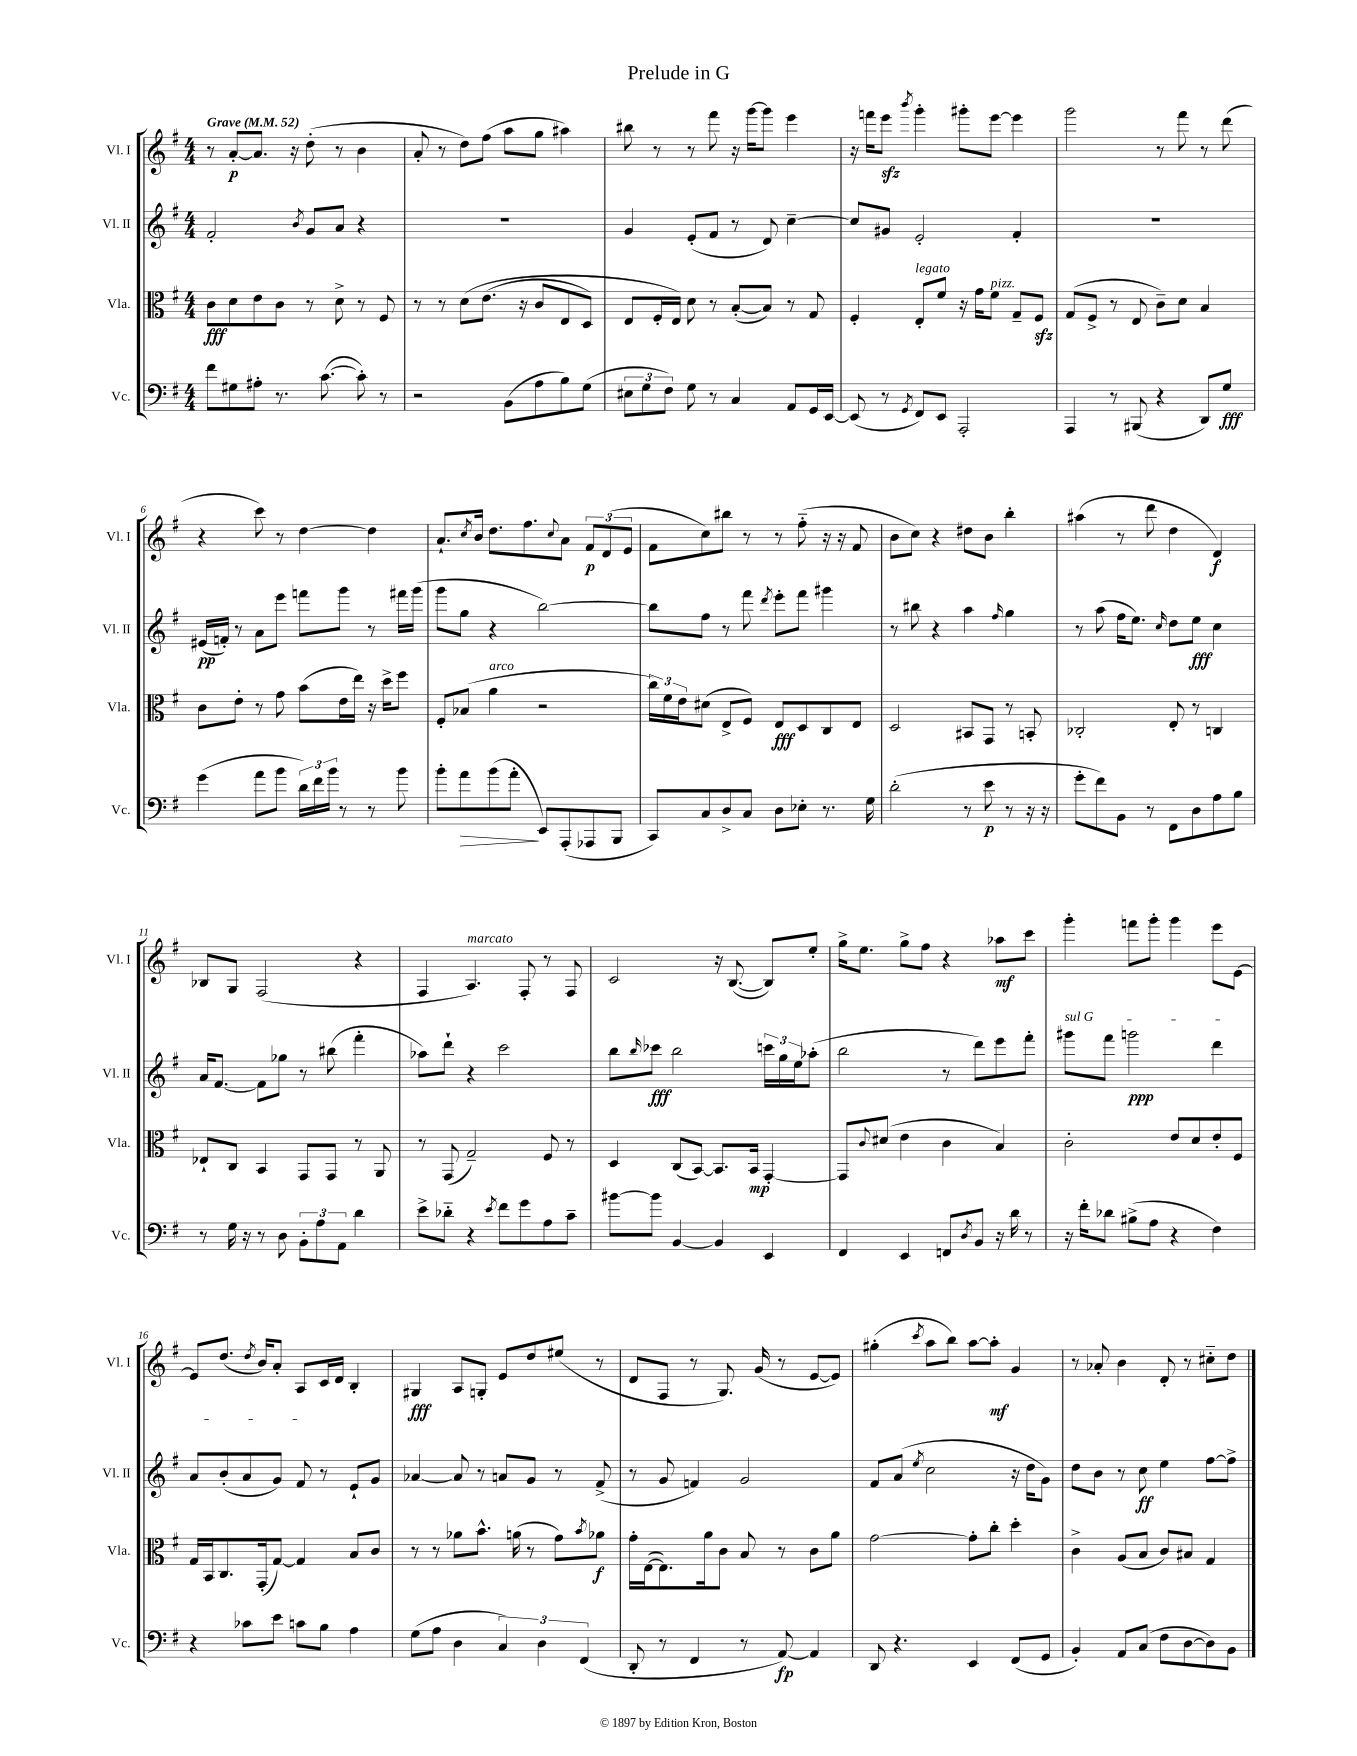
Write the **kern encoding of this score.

**kern	**dynam	**kern	**dynam	**kern	**dynam	**kern	**dynam
*part4	*part4	*part3	*part3	*part2	*part2	*part1	*part1
*staff4	*staff4	*staff3	*staff3	*staff2	*staff2	*staff1	*staff1
*I"Vc.	*	*I"Vla.	*	*I"Vl. II	*	*I"Vl. I	*
*I'Vc.	*	*I'Vla.	*	*I'Vl. II	*	*I'Vl. I	*
*clefF4	*	*clefC3	*	*clefG2	*	*clefG2	*
*k[f#]	*	*k[f#]	*	*k[f#]	*	*k[f#]	*
*M4/4	*	*M4/4	*	*M4/4	*	*M4/4	*
*MM52	*	*MM52	*	*MM52	*	*MM52	*
=1	=1	=1	=1	=1	=1	=1	=1
!	!	!	!	!	!	!LO:TX:a:B:t=Grave	!
8f#\L	.	8c\L	fff	2f#'/	.	8r	.
8G#X\	.	8d\	.	.	.	[8a'/L	p
8A#X'\J	.	8e\	.	.	.	8.a/J]	.
8.r	.	8c\J	.	.	.	.	.
.	.	.	.	.	.	16r	.
.	.	.	.	8qb/	.	.	.
.	.	8r	.	8g/L	.	(8dd'\	.
([8.c\	.	.	.	.	.	.	.
.	.	8d^\	.	8a/J	.	8r	.
8c'\])	.	8r	.	4r	.	4b\	.
8r	.	8F#/	.	.	.	.	.
=2	=2	=2	=2	=2	=2	=2	=2
2r	.	8r	.	1r	.	8a'/	.
.	.	8r	.	.	.	8r	.
.	.	(8d\L	.	.	.	8dd\L)	.
.	.	(8.e\J	.	.	.	(8ff#\J	.
(8BB\L	.	.	.	.	.	8aa\L	.
.	.	16r	.	.	.	.	.
8A\	.	8c/L	.	.	.	8gg\J	.
8B\)	.	8E/	.	.	.	4aa#X\)	.
(8G\J	.	8D/J)	.	.	.	.	.
=3	=3	=3	=3	=3	=3	=3	=3
12E#X\L	.	8E/L	.	4g/	.	8bb#X\	.
12G\	.	.	.	.	.	.	.
.	.	16F#'/L	.	.	.	8r	.
12F#\J)	.	.	.	.	.	.	.
.	.	16E/JJ)	.	.	.	.	.
8G\	.	8d\	.	(8e'/L	.	8r	.
8r	.	8r	.	8f#/J	.	8fff#\	.
4C/	.	([8B'/L	.	8r	.	16r	.
.	.	.	.	.	.	[16ggg\KL	.
.	.	8B/J])	.	8d/)	.	8ggg\J]	.
8AA/L	.	8r	.	[4cc~\	.	4eee\	.
16GG/L	.	8G/	.	.	.	.	.
[16EE/JJ	.	.	.	.	.	.	.
=4	=4	=4	=4	=4	=4	=4	=4
(8EE/]	.	4F#'/	.	8cc/L]	.	16r	.
.	.	.	.	.	.	16fffn\KL	.
8r	.	.	.	8g#X/J	.	8eeezz\J	.
8qGG/	.	.	.	.	.	8qbbb/	.
!	!	!LO:TX:a:i:t=legato	!	!	!	!	!
8FF#/L)	.	8E'/L	.	2e'/	.	4ggg'\	.
8EE/J	.	8f#/J	.	.	.	.	.
2AAA'/	.	16r	.	.	.	8ggg#X'\L	.
.	.	16g\KL	.	.	.	.	.
!	!	!LO:TX:a:i:t=pizz.	!	!	!	!	!
.	.	8f#\J	.	.	.	[8eee\J	.
.	.	8G~/L	.	4f#'/	.	4eee\]	.
.	.	8F#zz/J	.	.	.	.	.
=5	=5	=5	=5	=5	=5	=5	=5
4AAA/	.	(8G/L	.	1r	.	2ggg\	.
.	.	8F#^/J	.	.	.	.	.
8r	.	8r	.	.	.	.	.
(8BBB#X/	.	8E/	.	.	.	.	.
4r	.	8c~\L)	.	.	.	8r	.
.	.	8d\J	.	.	.	8fff#\	.
8DD/L)	.	4B/	.	.	.	8r	.
8G/J	fff	.	.	.	.	(8ddd\	.
!!LO:LB:g=z
=6	=6	=6	=6	=6	=6	=6	=6
(4g\	.	8c\L	.	(16e#X/LL	pp	4r	.
.	.	.	.	16fn'/JJ)	.	.	.
.	.	8e'\J	.	8r	.	.	.
8a\L	.	8r	.	8a\L	.	8ccc\)	.
8b\J	.	8g\	.	8eee\J	.	8r	.
24d\LL)	.	(8b\L	.	8fffn\L	.	[4dd\	.
24f#\	.	.	.	.	.	.	.
24b\JJ	.	.	.	.	.	.	.
8r	.	16e\L	.	8ggg\J	.	.	.
.	.	16ee\JJ)	.	.	.	.	.
8r	.	16r	.	8r	.	4dd\]	.
.	.	16dd^\KL	.	.	.	.	.
8b\	.	8ff#\J	.	16fff#X\LL	.	.	.
.	.	.	.	(16ggg\JJ	.	.	.
=7	=7	=7	=7	=7	=7	=7	=7
8b'\L	.	8F#'/L	.	8ggg\L	.	8.a`/L	.
!	!LO:HP:b	!	!	!	!	!	!
8a\	>	(8B-X/J	.	8gg\J	.	.	.
.	.	.	.	.	.	8qcc/	.
.	.	.	.	.	.	16b/Jk	.
!	!	!LO:TX:a:i:t=arco	!	!	!	!	!
(8b\	.	4a\	.	4r	.	8.dd\L	.
8a'\J	.	.	.	.	.	.	.
.	.	.	.	.	.	8.ff#\	.
8EE/L)	]	2r	.	[2bb\)	.	.	.
.	.	.	.	.	.	8qqcc/	.
(8AAA'/	.	.	.	.	.	8a\J	.
8AAA-X/	.	.	.	.	.	12f#/L	p
.	.	.	.	.	.	(12d/	.
8BBB/J	.	.	.	.	.	.	.
.	.	.	.	.	.	12e/J	.
=8	=8	=8	=8	=8	=8	=8	=8
8CC/L)	.	24cc\LL)	.	8bb\L]	.	8f#\L	.
.	.	24f#\	.	.	.	.	.
.	.	24e\J	.	.	.	.	.
8C/	.	(8d#X\J	.	8ff#\J	.	8cc\)	.
8D^/	.	8E^/L	.	8r	.	8bb#X\J	.
8C/J	.	8F#/J)	.	8fff#\	.	8r	.
.	.	.	.	8qddd/	.	.	.
8D\L	.	8E/L	fff	8eee'\L	.	8r	.
8E-X'\J	.	8D/	.	8fff#\J	.	(8ff#\	.
8.r	.	8C/	.	4ggg#X\	.	16r	.
.	.	.	.	.	.	16r	.
.	.	8E/J	.	.	.	8f#/	.
16G\	.	.	.	.	.	.	.
=9	=9	=9	=9	=9	=9	=9	=9
(2d'\	.	2D/	.	8r	.	8b\L	.
.	.	.	.	8bb#X\	.	8cc\J)	.
.	.	.	.	4r	.	4r	.
8r	.	8BB#X/L	.	4aa\	.	8dd#X\L	.
8e\	p	8GG/J	.	.	.	8b\J	.
.	.	.	.	16qqff#/	.	.	.
8r	.	8r	.	4gg\	.	4bb'\	.
16r	.	8BBn'/	.	.	.	.	.
16r	.	.	.	.	.	.	.
=10	=10	=10	=10	=10	=10	=10	=10
8g'\L	.	2C-X'/	.	8r	.	(4aa#X\	.
8f#\)	.	.	.	(8aa\	.	.	.
8BB\J	.	.	.	16ff#\KL	.	8r	.
.	.	.	.	8.ee\J)	.	.	.
8r	.	.	.	.	.	8ddd\	.
.	.	.	.	16qqcc/	.	.	.
8FF#\L	.	8E'/	.	8dd\L	.	4dd\	.
8D\	.	8r	.	8ee\J	fff	.	.
8A\	.	4Cn/	.	4cc\	.	4d/)	f
8B\J	.	.	.	.	.	.	.
!!LO:LB:g=z
=11	=11	=11	=11	=11	=11	=11	=11
8r	.	8E-X`/L	.	16a/KL	.	8B-X/L	.
.	.	.	.	[8.f#/J	.	.	.
16G\	.	8C/J	.	.	.	8G/J	.
16r	.	.	.	.	.	.	.
8r	.	4BB/	.	8f#\L]	.	(2F#/	.
8D\	.	.	.	8gg-X\J	.	.	.
12BB'\L	.	8GG/L	.	8r	.	.	.
12A\	.	.	.	.	.	.	.
.	.	8GG/J	.	(8bb#X\	.	.	.
12AA\J	.	.	.	.	.	.	.
4d\	.	8r	.	4fff#'\	.	4r	.
.	.	8AA/	.	.	.	.	.
=12	=12	=12	=12	=12	=12	=12	=12
8e^\L	.	8r	.	8aa-X\L)	.	4F#/	.
8d-X\J	.	(8GG/	.	8ddd`\J	.	.	.
!	!	!	!	!	!	!LO:TX:a:i:t=marcato	!
4r	.	2G~/)	.	4r	.	4.A/)	.
8qe/	.	.	.	.	.	.	.
8f#\L	.	.	.	2ccc\	.	.	.
8g\	.	.	.	.	.	8F#'/	.
8A\	.	8F#/	.	.	.	8r	.
8c~\J	.	8r	.	.	.	8F#/	.
=13	=13	=13	=13	=13	=13	=13	=13
[8b#X\L	.	4D/	.	8bb\L	.	2c/	.
.	.	.	.	16qqbb/	.	.	.
8b#\J]	.	.	.	8ccc-X\J	fff	.	.
[4BB/	.	(8C/L	.	2bb\	.	.	.
.	.	[8BB/J)	.	.	.	.	.
4BB/]	.	8.BB/L]	.	.	.	16r	.
.	.	.	.	.	.	([8.B/	.
.	.	16BB/Jk	mp	.	.	.	.
4EE/	.	[4GG'/	.	24cccn\LL	.	8B/L])	.
.	.	.	.	24gg\	.	.	.
.	.	.	.	24ee\J	.	.	.
.	.	.	.	(8aa-X'\J	.	8ee'/J	.
=14	=14	=14	=14	=14	=14	=14	=14
4FF#/	.	8GG/L]	.	2bb\	.	16gg^\KL	.
.	.	.	.	.	.	8.ee\J	.
.	.	8qqc/	.	.	.	.	.
.	.	(8d#X/J	.	.	.	.	.
4EE/	.	4e\	.	.	.	8gg^\L	.
.	.	.	.	.	.	8ff#\J	.
8FFn/L	.	4c\	.	8r	.	4r	.
8qD/	.	.	.	.	.	.	.
8BB/J	.	.	.	8ddd\L)	.	.	.
16r	.	4B/)	.	8eee\	.	8aa-X\L	mf
16d\	.	.	.	.	.	.	.
8r	.	.	.	8fff#'\J	.	8ccc\J	.
=15	=15	=15	=15	=15	=15	=15	=15
!	!	!	!	!LO:TX:a:i:t=sul G	!	!	!
16r	.	2c'\	.	8ggg#X\L	.	4ggg'\	.
16f#'\KL	.	.	.	.	.	.	.
8d-X\J	.	.	.	8fff#\J	.	.	.
(8B#X^\L	.	.	.	2gggn\	ppp	8fffn\L	.
8A\J	.	.	.	.	.	8ggg'\J	.
4r	.	8e/L	.	.	.	4ggg\	.
.	.	8d/	.	.	.	.	.
4F#\)	.	8e'/	.	4ddd\	.	8eee\L	.
.	.	8F#/J	.	.	.	[8e\J	.
!!LO:LB:g=z
=16	=16	=16	=16	=16	=16	=16	=16
4r	.	16G/LL	.	8a/L	.	8e/L]	.
.	.	16BB/J	.	.	.	.	.
.	.	8.C/	.	(8b'/	.	(8.dd/J	.
8c-X\L	.	.	.	8a/	.	.	.
.	.	.	.	.	.	8qdd/	.
.	.	(16GG'/k	.	.	.	16b/KL)	.
8e\J	.	[8G/J)	.	8g/J)	.	8a'/J	.
8cn\L	.	4G/]	.	8f#/	.	8A/L	.
8B\J	.	.	.	8r	.	16c/L	.
.	.	.	.	.	.	16d/JJ	.
4A\	.	8B/L	.	8e`/L	.	4B'/	.
.	.	8c/J	.	8g/J	.	.	.
=17	=17	=17	=17	=17	=17	=17	=17
(8G\L	.	8r	.	[4a-X/	.	4G#X/	fff
8A\J	.	8r	.	.	.	.	.
4D\	.	8a-X\L	.	8a-/]	.	8A/L	.
.	.	8.b^^\J	.	8r	.	8Gn'/J	.
6C/)	.	.	.	8an/L	.	8e/L	.
.	.	(16an\	.	.	.	.	.
.	.	8r	.	8g/J	.	8dd/	.
6D\	.	.	.	.	.	.	.
.	.	8g\L)	.	8r	.	(8ee#X/J	.
(6FF#/	.	.	.	.	.	.	.
.	.	8qb/	.	.	.	.	.
.	.	8a-X\J	f	(8f#^/	.	8r	.
=18	=18	=18	=18	=18	=18	=18	=18
8DD'/	.	16g'\LL	.	8r	.	8d/L	.
.	.	([16E\J	.	.	.	.	.
8r	.	8.E\])	.	8g/	.	8F#/J	.
4FF#/	.	.	.	4fn/)	.	8r	.
.	.	16a\k	.	.	.	.	.
.	.	8c\J	.	.	.	8.G/)	.
8r	.	8B/	.	2g/	.	.	.
.	.	.	.	.	.	(16g/	.
[8AA/)	fp	8r	.	.	.	8r	.
4AA/]	.	8c\L	.	.	.	[8e/L	.
.	.	8a\J	.	.	.	8e/J])	.
=19	=19	=19	=19	=19	=19	=19	=19
8DD/	.	[2g\	.	8f#/L	.	(4gg#X'\	.
4.r	.	.	.	(8a/J	.	.	.
.	.	.	.	8qee/	.	8qccc/	.
.	.	.	.	2cc\	.	8aa\L	.
.	.	.	.	.	.	8bb\J)	.
4EE/	.	8g'\L]	.	.	.	[8aa\L	.
.	.	8cc'\J	.	.	.	8aa'\J]	mf
(8FF#/L	.	4dd'\	.	16r	.	4g/	.
.	.	.	.	16dd\KL	.	.	.
8GG/J	.	.	.	8g\J)	.	.	.
=20	=20	=20	=20	=20	=20	=20	=20
4BB'/)	.	4c^\	.	8dd\L	.	8r	.
.	.	.	.	8b\J	.	8a-X'/	.
8AA/L	.	(8A/L	.	8r	.	4b\	.
(8C/J	.	8B/J	.	8cc\	ff	.	.
8F#\L	.	8c/L)	.	4ee\	.	8d'/	.
[8D\	.	8B#X/J	.	.	.	8r	.
8D\])	.	4G/	.	[8ff#\L	.	8cc#X\L	.
8BB\J	.	.	.	8ff#^\J]	.	8dd\J	.
==	==	==	==	==	==	==	==
*-	*-	*-	*-	*-	*-	*-	*-
